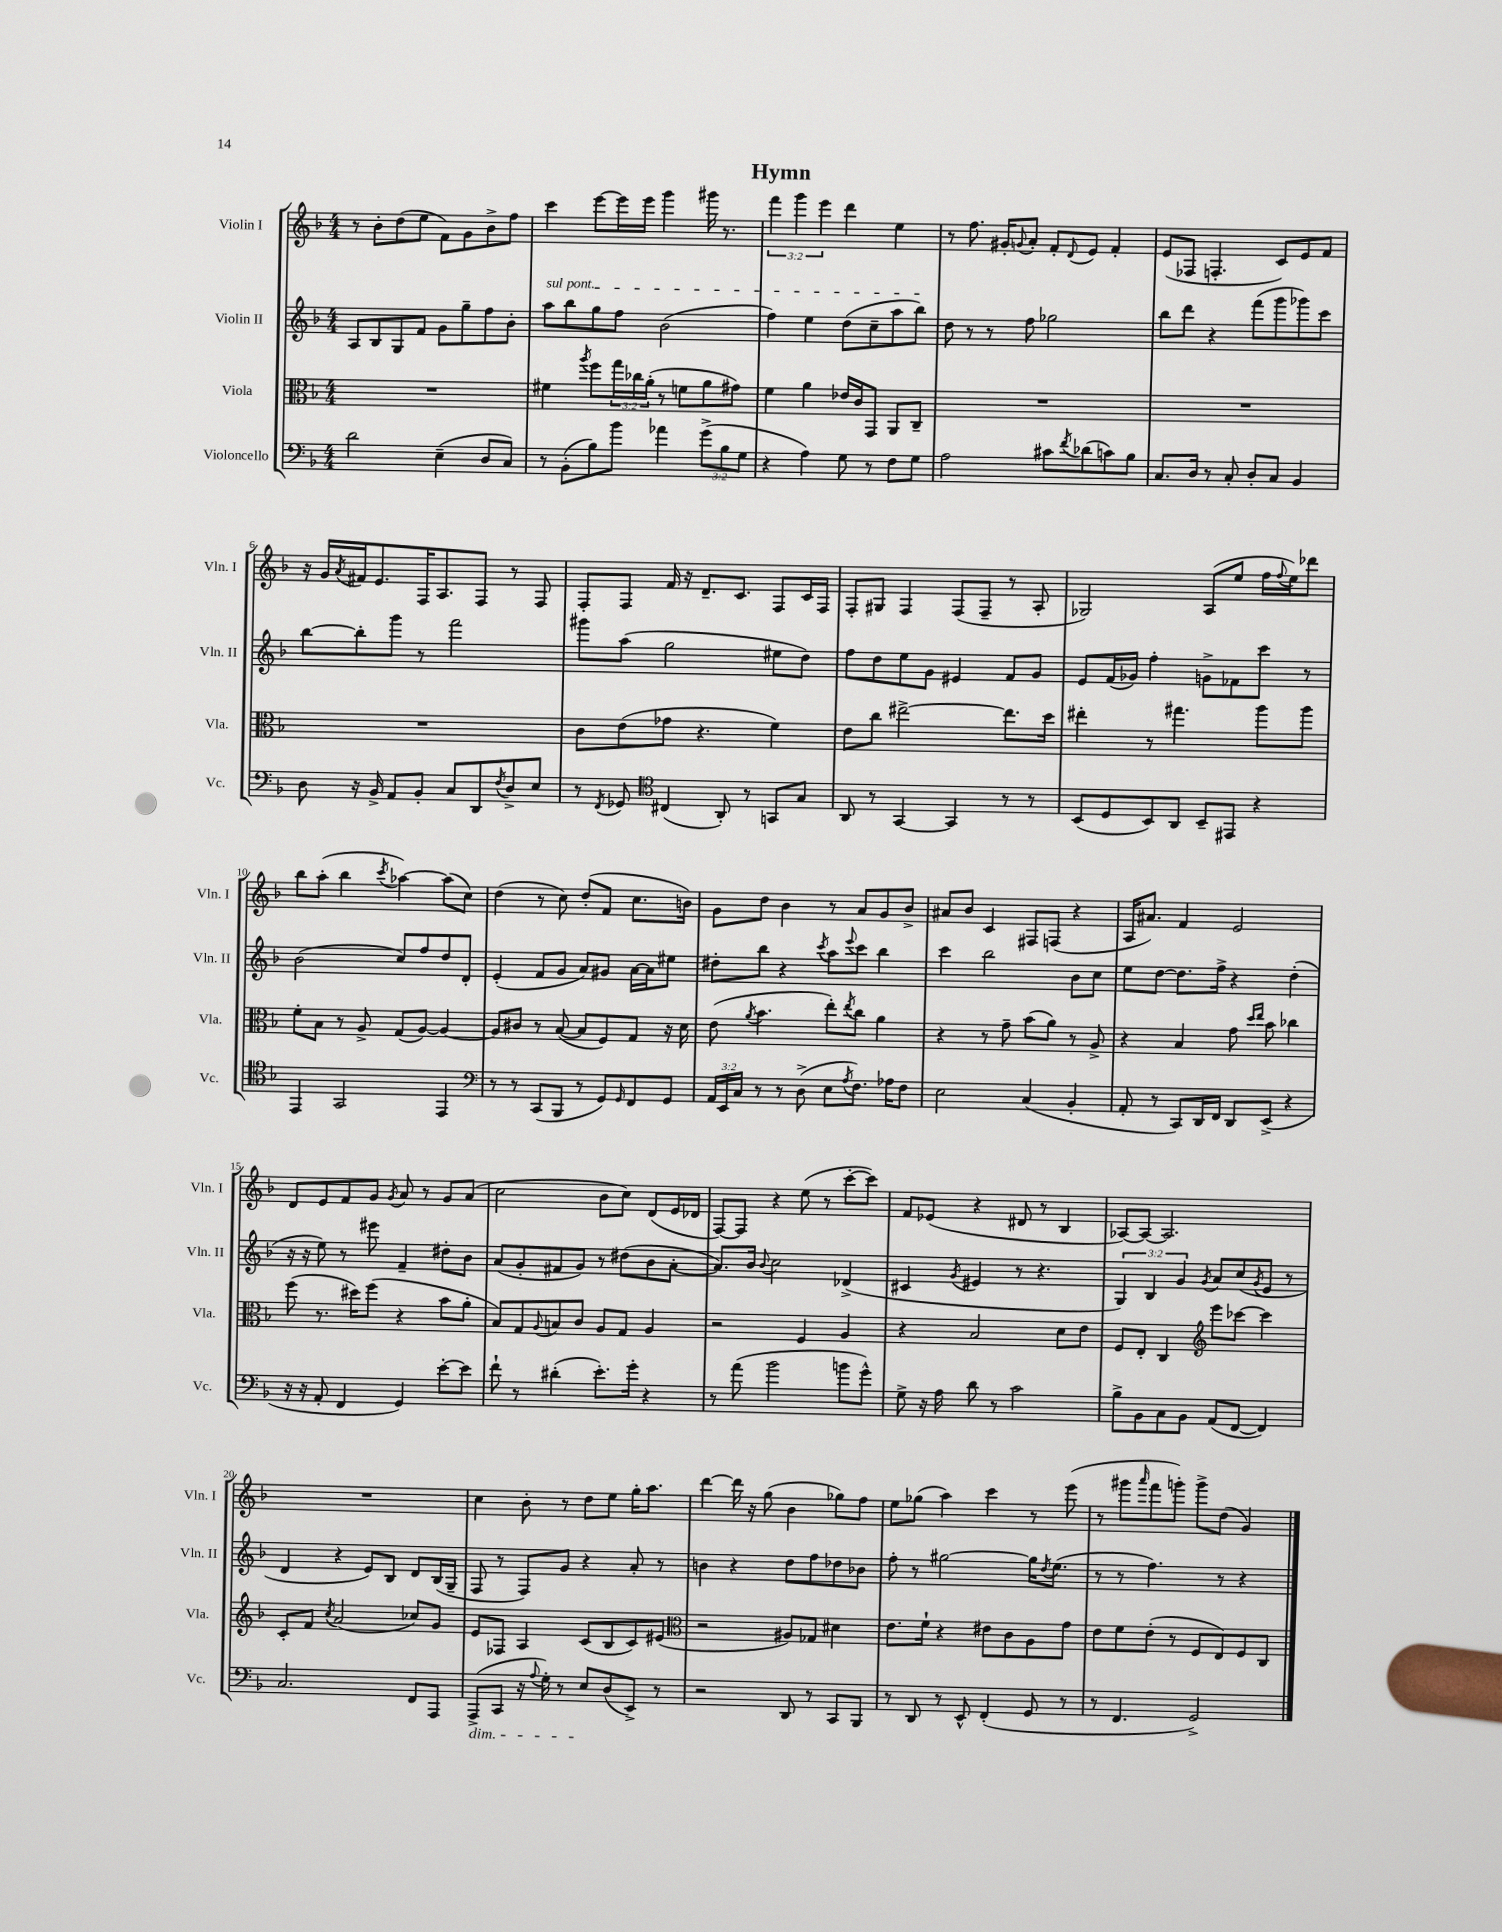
\header { title = "Hymn" }
<<
\new StaffGroup <<
\new Staff = "s0" \with { instrumentName = "Violin I" shortInstrumentName = "Vln. I" } {
    \clef treble \key f \major \numericTimeSignature \time 4/4 \override Staff.TupletNumber.text = #tuplet-number::calc-fraction-text
    r8 bes'8-. d''8( e''8 f'8) g'8 bes'8-> f''8 |
    c'''4 e'''8~ e'''16 e'''16 g'''4 gis'''16 r8. |
    \tuplet 3/2 { f'''4 g'''4 e'''4 } d'''4 e''4 |
    r8 f''8. gis'16-. \appoggiatura { g'8 } a'8-. f'8-. \appoggiatura { d'8 } e'8 f'4-. |
    e'8( fes8 f4.-. c'8) e'8 f'8 |
    r16 g'16 \acciaccatura { a'8 } fis'16 e'8. f16 a8. f8 r8 f8 |
    f8-. f8 f'16 r16 d'8.-- c'8. f8 c'16 f16 |
    f8-. gis8 f4 f8( f8-- r8 a8-. |
    ges2) a8( e''8 f''16 \appoggiatura { f''8 } e''16) des'''8 |
    bes''8 a''8-.( bes''4 \acciaccatura { c'''8 } aes''4~) aes''8( c''8) |
    d''4( r8 c''8) d''8-.( f'8 c''8. b'16) |
    g'8 d''8 bes'4 r8 a'8 g'8 bes'8-> |
    ais'8 bes'8 c'4 fis8 f8( r4 |
    a16 ais'8.) f'4 e'2 |
    d'8 e'8 f'8 g'8 \acciaccatura { g'8 } a'8 r8 g'8 a'8( |
    c''2 bes'8 c''8) d'8( e'16 des'16 |
    f8~) f8 r4 e''8( r8 c'''8~-. c'''8) |
    f'8 ees'8( r4 dis'8 r8 bes4 |
    aes8~) aes8~ aes2. |
    R1 |
    c''4 bes'8-. r8 d''8 e''8 g''16-. a''8. |
    d'''4~ d'''16 r16 g''8( bes'4 ges''8) f''8 |
    e''8 ges''8( a''4) c'''4 r8 e'''8( |
    r8 gis'''8 \grace { a'''16 } f'''8 g'''8-.) g'''8-> d''8( g'4) \bar "|." |
}
\new Staff = "s1" \with { instrumentName = "Violin II" shortInstrumentName = "Vln. II" } {
    \clef treble \key f \major \numericTimeSignature \time 4/4 \override Staff.TupletNumber.text = #tuplet-number::calc-fraction-text
    a8 bes8 g8 f'8 g'8 g''8-- f''8 bes'8-. |
    \once \override TextSpanner.bound-details.left.text = \markup { \italic "sul pont." } a''8\startTextSpan bes''8 g''8 f''8 bes'2( |
    f''4) e''4 d''8( c''8-- a''8 bes''8\stopTextSpan) |
    d''8 r8 r8 f''8 ges''2 |
    bes''8 d'''8 r4 f'''8( g'''8 ges'''8) c'''8 |
    bes''8~ bes''8-. g'''8 r8 f'''2 |
    gis'''8 a''8( g''2 eis''8 d''8) |
    f''8 d''8 e''8 g'8 eis'4 f'8 g'8 |
    e'8 f'16( ges'16) f''4-. g'8-> fes'8 c'''8 r8 |
    bes'2( c''8) f''8 d''8 d'8-. |
    e'4-.( f'8 g'8 a'8) gis'8 a'16~ a'16 eis''8 |
    dis''8-. bes''8 r4 \acciaccatura { c'''8 } a''8 \appoggiatura { e'''8 } c'''8 bes''4 |
    c'''4 bes''2 bes'8 c''8 |
    e''8 d''8~ d''8. f''16-> r4 d''4-.( |
    r16 r16 e''8) r8 eis'''8 f'4-- dis''8-. bes'8 |
    a'8( g'8-. fis'8 g'8) r8 dis''8( bes'8 a'8~-. |
    a'8.) bes'16 \appoggiatura { bes'8 } c''2 des'4->( |
    cis'4 \acciaccatura { g'8 } eis'4 r8 r4. |
    \tuplet 3/2 { g4) bes4 g'4 } \acciaccatura { g'8 } a'8 c''8( \acciaccatura { g'8 } e'8 r8 |
    d'4 r4 e'8) bes8 d'8 bes16( g16-- |
    f8 r8 f8) g'8 r4 a'8-. r8 |
    b'4 r4 d''8 f''8 des''8 bes'8 |
    f''8-. r8 gis''2~ gis''16 \acciaccatura { d''8 } e''8.( |
    r8 r8 f''4.) r8 r4 \bar "|." |
}
\new Staff = "s2" \with { instrumentName = "Viola" shortInstrumentName = "Vla." } {
    \clef alto \key f \major \numericTimeSignature \time 4/4 \override Staff.TupletNumber.text = #tuplet-number::calc-fraction-text
    R1 |
    fis'4 \acciaccatura { a''8 } f''8 \tuplet 3/2 { g''16 ces''16 a'16-.( } r8 f'8 a'8 gis'8) |
    f'4 a'4 ees'16 c'16 g,8 a,8 c8-- |
    R1 |
    R1 |
    R1 |
    c'8 e'8( ges'8 r4. f'4) |
    e'8 c''8 eis''2~-> eis''8. d''16 |
    eis''4-. r8 gis''4. a''8 a''8 |
    f'8-. bes8 r8 a8-> g8( a8~) a4~ |
    a8 cis'8 r8 bes8~( bes8 f8) g8 r16 d'16 |
    e'8( \acciaccatura { a'8 } bes'4. e''8-.) \acciaccatura { e''8 } c''8 a'4 |
    r4 r8 g'8-- bes'8( a'8) r8 a8-> |
    r4 bes4 g'8 \grace { d''16 e''16 } bes'8 ces''4 |
    f''8( r8. dis''16) f''8( r4 bes'8 a'8-. |
    bes8) g8 \appoggiatura { a8 } b8 c'8 a8 g8 a4 |
    r2 f4 a4 |
    r4 bes2 d'8 e'8 |
    f8 e8-. c4 \clef treble e'''8 ces'''8~ ces'''4 |
    c'8-. f'8 \acciaccatura { c''8 } a'2( ces''8) g'8 |
    e'8 fes8 a4 c'8( bes8 c'8) eis'8( |
    \clef alto r2 ais8) ges8 dis'4 |
    e'8. f'16-! r4 eis'8 c'8 a8 g'8 |
    e'8 f'8 e'8-.( r8 f8 e8) f8 c8 \bar "|." |
}
\new Staff = "s3" \with { instrumentName = "Violoncello" shortInstrumentName = "Vc." } {
    \clef bass \key f \major \numericTimeSignature \time 4/4 \override Staff.TupletNumber.text = #tuplet-number::calc-fraction-text
    d'2 e4--( d8 c8) |
    r8 bes,8-.( bes8) bes'8 aes'4 \tuplet 3/2 { g'8->( bes8 g8 } |
    r4 a4) g8 r8 f8 g8 |
    a2 cis'8 \acciaccatura { f'8 } des'8( c'8) bes8 |
    c8. d16 r8 c8-. d8-. c8 bes,4 |
    d8 r16 bes,16-> a,8 bes,8-. c8 d,8 \acciaccatura { f8 } d8-> e8 |
    r8 \acciaccatura { f,8 } ges,8 \clef tenor cis4( a,8-.) r8 g,8 g8 |
    a,8 r8 g,4~ g,4 r8 r8 |
    bes,8( d8 bes,8) a,8 bes,8-- eis,8 r4 |
    e,4 g,2 e,4 |
    \clef bass r8 r8 c,8( bes,,8 r8 g,8) \grace { g,16 } f,8 g,8 |
    \tuplet 3/2 { a,16 e,16 c16 } r8 r8 d8->( e8 \acciaccatura { a8 } f8.) aes16 f8 |
    e2 c4( bes,4-. |
    a,8-. r8 c,8) d,16 f,16 d,8 e,8->( r4 |
    r16 r16 a,8-. f,4 g,4) e'8~-. e'8 |
    f'8-! r8 dis'4-.( e'8.-.) g'16-. r4 |
    r8 a'8( bes'2 b'8 g'8-^) |
    g8-> r16 a16 d'8 r8 c'2 |
    bes8-> bes,8 c8 bes,8 a,8( f,8~ f,4) |
    c2. f,8 a,,8 |
    a,,8->\dim( c,8 r16 \appoggiatura { a8 } g16-.) r8 e8\! d8( e,8->) r8 |
    r2 d,8 r8 c,8 bes,,8 |
    r8 d,8 r8 e,8-^ f,4-.( g,8 r8 |
    r8 f,4. g,2->) \bar "|." |
}
>>
>>
